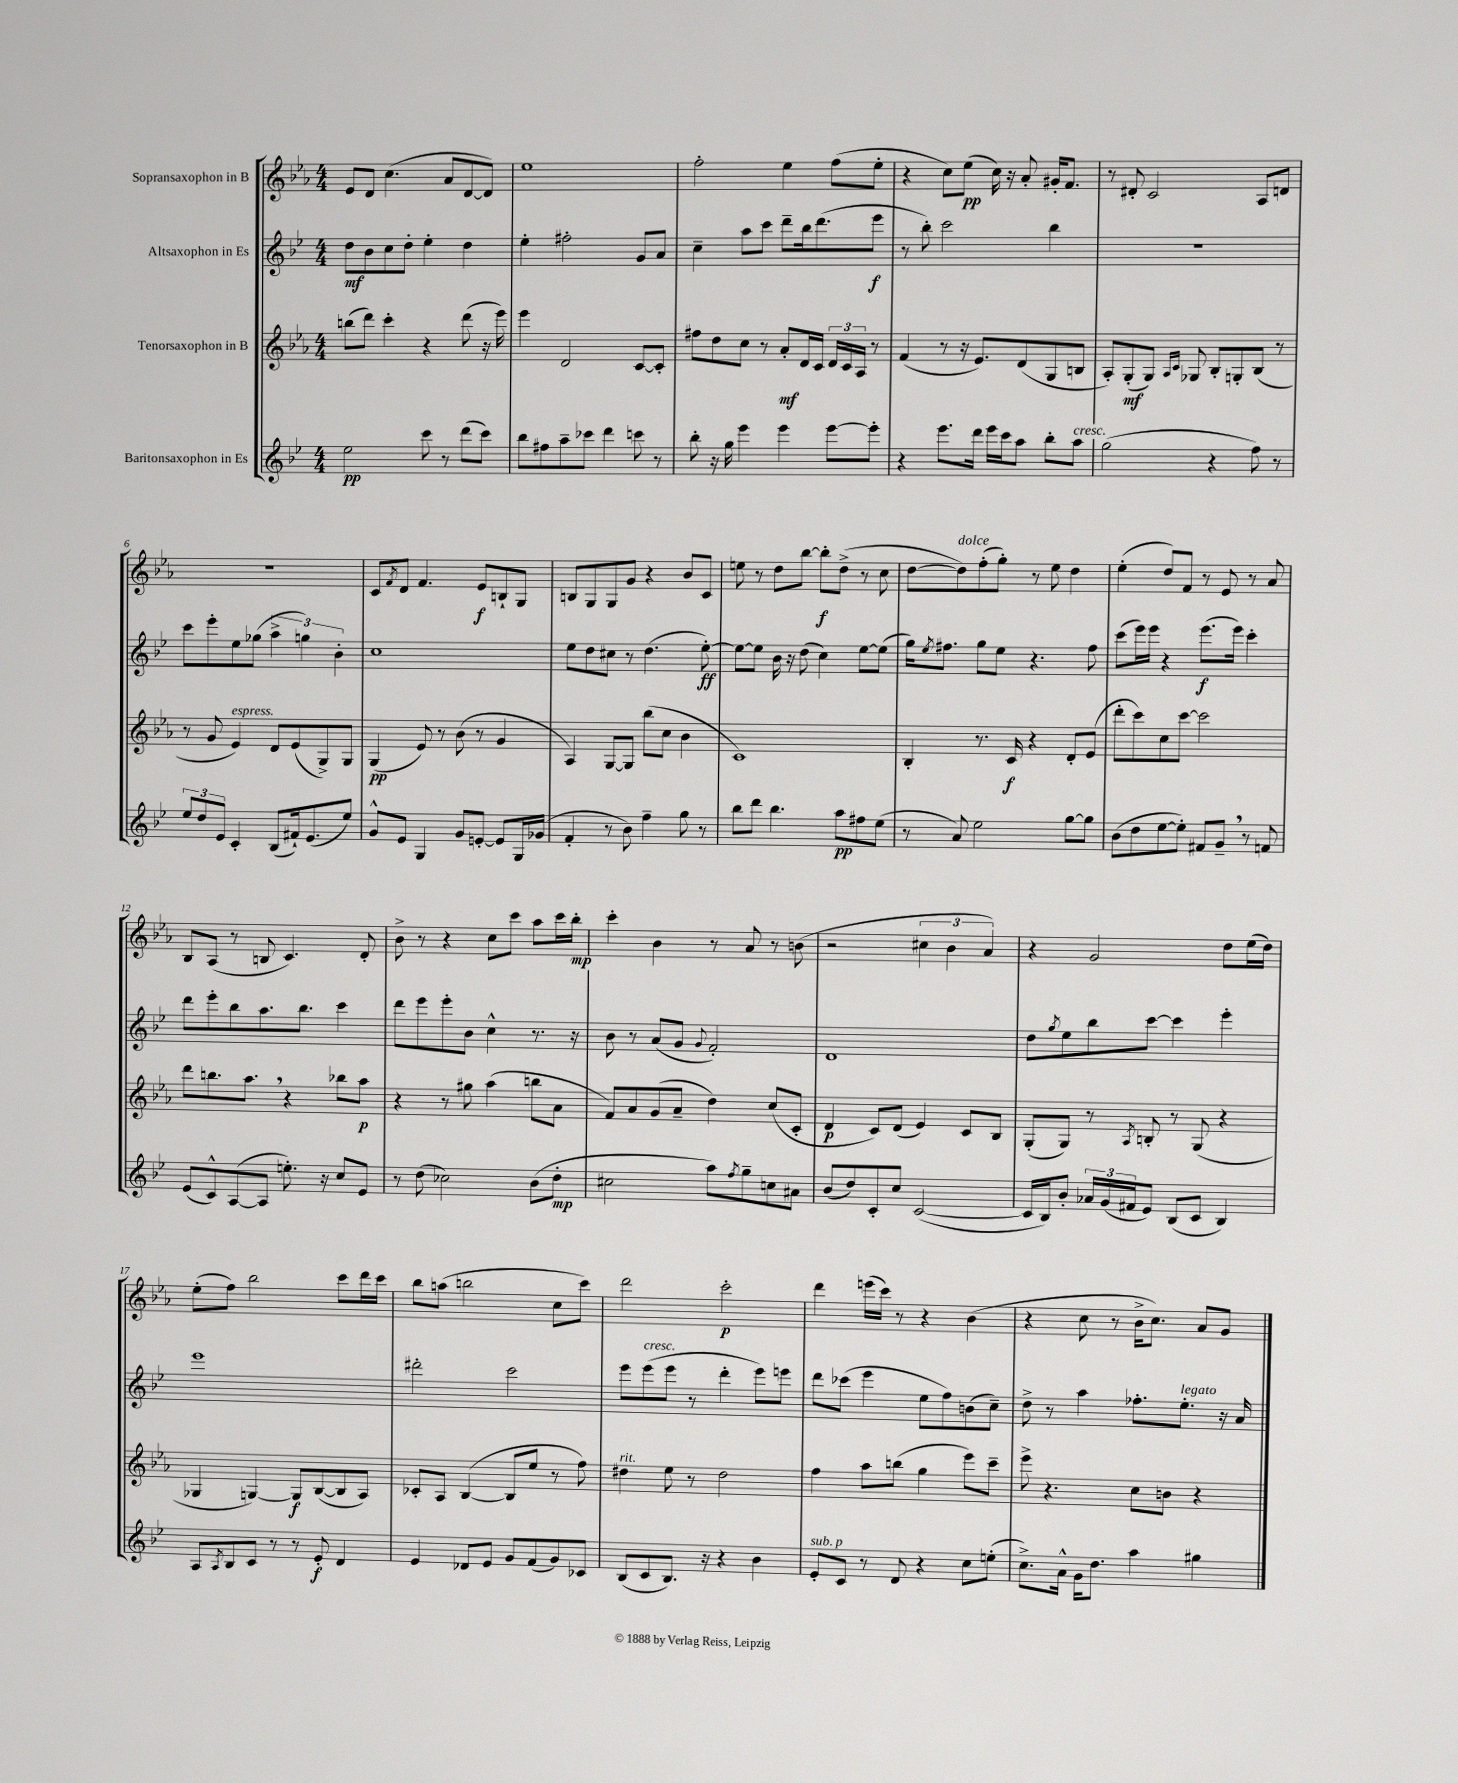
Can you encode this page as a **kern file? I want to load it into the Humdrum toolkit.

**kern	**kern	**kern	**kern
*staff4	*staff3	*staff2	*staff1
*clefG2	*clefG2	*clefG2	*clefG2
*k[b-e-]	*k[b-e-a-]	*k[b-e-]	*k[b-e-a-]
*M4/4	*M4/4	*M4/4	*M4/4
2ee-	(8bb	8dd	8e-
.	8ddd)	8b-	8d
.	4ccc'	8cc	(4.cc
.	.	8dd'	.
8ccc	4r	4ee-'	.
8r	.	.	8a-
(8ddd	(8ddd	4dd	[8d
8ccc)	16r	.	8d])
.	16eee-)	.	.
=	=	=	=
8bb-	4eee-	4ee-'	1ee-
8ff#	.	.	.
8aa~	2d	2ff#'	.
8ccc-	.	.	.
4ddd	.	.	.
8ccc	[8c	8g	.
8r	8c']	8a	.
=	=	=	=
8bb-'	8ff#	4cc~	2ff'
16r	8dd	.	.
16gg	.	.	.
4eee-	8cc	8aa	.
.	8r	8ccc	.
4eee-	8a-'	8ddd~	4ee-
.	16d	16bb-	.
.	16c	(8.ddd	.
[8eee-	24d	.	(8ff
.	24c	.	.
.	24A-	.	.
8eee-']	8r	8eee-	8ee-'
=	=	=	=
4r	(4f	8r	4r
.	.	8bb-')	.
8.eee-	8r	2ccc	8cc)
.	16r	.	(8ee-
16ddd	8.e-)	.	.
16eee-	.	.	16cc)
16ccc	.	.	16r
8aa	(8d	.	8a-'
8bb-'	8G	4bb-	16g#'
.	.	.	8.f
8aa	8B	.	.
=	=	=	=
(2gg	8A-')	1r	8r
.	(8G'	.	8d#'
.	8G)	.	2c
.	16qqA-	.	.
.	16qqc	.	.
.	8G-	.	.
4r	8B-'	.	.
.	8G'	.	.
8ff)	(8B-	.	8A-
8r	8r	.	8d
=	=	=	=
12ee-	8r	8ccc	1r
12dd	.	.	.
.	8g	8eee-'	.
12e-	.	.	.
4c'	4e-)	8ee-	.
.	.	(8gg-	.
(8B-	8d	6aa^	.
16f#`)	(8e-	.	.
.	.	6gg)	.
(8.e-	.	.	.
.	8G^)	.	.
.	.	6b-'	.
8ee-)	8G	.	.
=	=	=	=
8g^^	(4G	1cc	8c
.	.	.	8qf
8e-	.	.	8d
4G	8e-)	.	4.f
.	8r	.	.
8g	(8b-	.	.
[8e'	8r	.	8e-
8e]	4g	.	8B`
16G	.	.	8G
(16g-	.	.	.
=	=	=	=
4f'	4A-)	8ee-	8B
.	.	8dd	8G
8r	[8G	8cc#	8G
8b-)	8G]	8r	8g
4ff~	(8bb-	(4.dd	4r
.	8cc	.	.
8gg	4b-	.	8b-
8r	.	[8ee-')	8c
=	=	=	=
8bb-	1c)	8ee-_	8ee
8ddd	.	8ee-]	8r
4.bb-	.	16b-	8dd
.	.	16r	.
.	.	(8dd	[8bb-
.	.	4cc)	8bb-']
8aa	.	.	(8dd^
8ff#	.	[8ee-	8r
(8ee-	.	(8ee-]	8cc
=	=	=	=
8r	4B-'	16gg)	[8dd
.	.	8qee-	.
.	.	8.ff#	.
8a)	.	.	8dd])
2ee-	8.r	8gg	(8ff'
.	.	8ee-	8gg')
.	16c	.	.
.	4r	4.r	8r
.	.	.	8ee-
[8gg	8d'	.	4dd
8gg]	(8e-	8ff#	.
=	=	=	=
(8b-	8ddd'	(8ccc	(4ee-'
8dd	8ccc)	16eee-)	.
.	.	16eee-	.
[8ee-	8cc	4r	8dd)
8ee-'])	[8ccc	.	8f
8f#	2ccc]	(8.eee-	8r
8g~	.	.	8e-
.	.	16eee-)	.
8r	.	4ccc'	8r
8f	.	.	8a-
=	=	=	=
(8e-	8ddd	8ddd	8B-
8c^^)	8.bb	8eee-'	(8A-
([8A	.	8bb-	8r
.	8.aa-	.	.
8A]	.	8.aa	8B
8.ee')	4r	.	4.c)
.	.	8.bb-	.
16r	.	.	.
8cc	8bb-	4ccc	.
8e-	8aa-	.	8d'
=	=	=	=
8r	4r	8ddd	8b-^
(8dd	.	8eee-	8r
2cc-)	8r	8eee-'	4r
.	8gg#	8b-	.
.	(4aa-	4cc^^	8cc
.	.	.	8ccc
(8b-	8bb	8.r	8aa-
8dd'	8a-	.	16ccc
.	.	16r	16bb-'
=	=	=	=
2cc#	8f)	8b-	4ccc'
.	8a-	8r	.
.	(8g	(8a	4b-
.	8a-~	8g	.
.	.	8qqg	.
8aa)	4dd)	2f')	8r
8qff	.	.	.
8gg~	.	.	8a-
8cc	(8cc	.	8r
8a#	8c'	.	(8b
=	=	=	=
(8b-	4d	1d	2r
8dd)	.	.	.
8c'	8c)	.	.
8cc	(8d	.	.
([2c	4e-)	.	6cc#
.	.	.	6b-
.	8c	.	.
.	.	.	6a-)
.	8B-	.	.
=	=	=	=
16c]	(8G'	8dd	4r
16B-)	.	.	.
.	.	8qgg	.
8b-'	8G)	8ee-	.
24a-	8r	8bb-	2g
(24g	.	.	.
24f#	.	.	.
.	8qA-	.	.
8e-)	8B'	[8ccc	.
(8B-	8r	4ccc]	.
8c	(8G	.	.
4B-)	4r	4eee-'	8dd
.	.	.	(16ee-
.	.	.	16dd)
=	=	=	=
8A	4G-	1eee-	(8ee-'
8qA	.	.	.
8B-	.	.	8ff)
8c	[4G)	.	2bb-
8r	.	.	.
8r	8G]	.	.
8e-'	([8B-	.	.
4d	8B-]	.	8ccc
.	8A-)	.	16ddd
.	.	.	16ccc
=	=	=	=
4e-	8c-'	2ddd#'	8bb-
.	8A-	.	(8aa
8d-	([4B-	.	2bb
8e-	.	.	.
8g	8B-]	2ccc	.
(8f	8ee-	.	.
8g)	8r	.	8cc
8c-	8ff)	.	8ccc)
=	=	=	=
(8B-	4dd#	8eee-	2ddd
8c	.	(8eee-	.
8.B-)	8ee-	8eee-	.
.	8r	8r	.
16r	.	.	.
4r	2dd#	4ddd'	2ccc'
4b-	.	8eee-)	.
.	.	8eee	.
=	=	=	=
8e-'	4ff	8ddd	4ddd
8c	.	(8ccc-	.
8r	8aa-	4eee-	(16eee
.	.	.	16ccc)
8d	(8bb	.	8r
4r	4gg	8ee-	4r
.	.	8ff)	.
8cc	8eee-)	(8b	(4b-
(8ee'	8ccc~	8cc~)	.
=	=	=	=
8.cc^)	8eee-^	8dd^	4r
.	4.r	8r	.
16a^^	.	.	.
16g	.	4aa	8cc
8.dd	.	.	.
.	.	.	8r
4aa	8cc	8.ff-'	16b-^
.	.	.	8.cc)
.	8b	.	.
.	.	8.ee-'	.
4gg#	4r	.	8a-
.	.	16r	8g
.	.	16a	.
==	==	==	==
*-	*-	*-	*-
